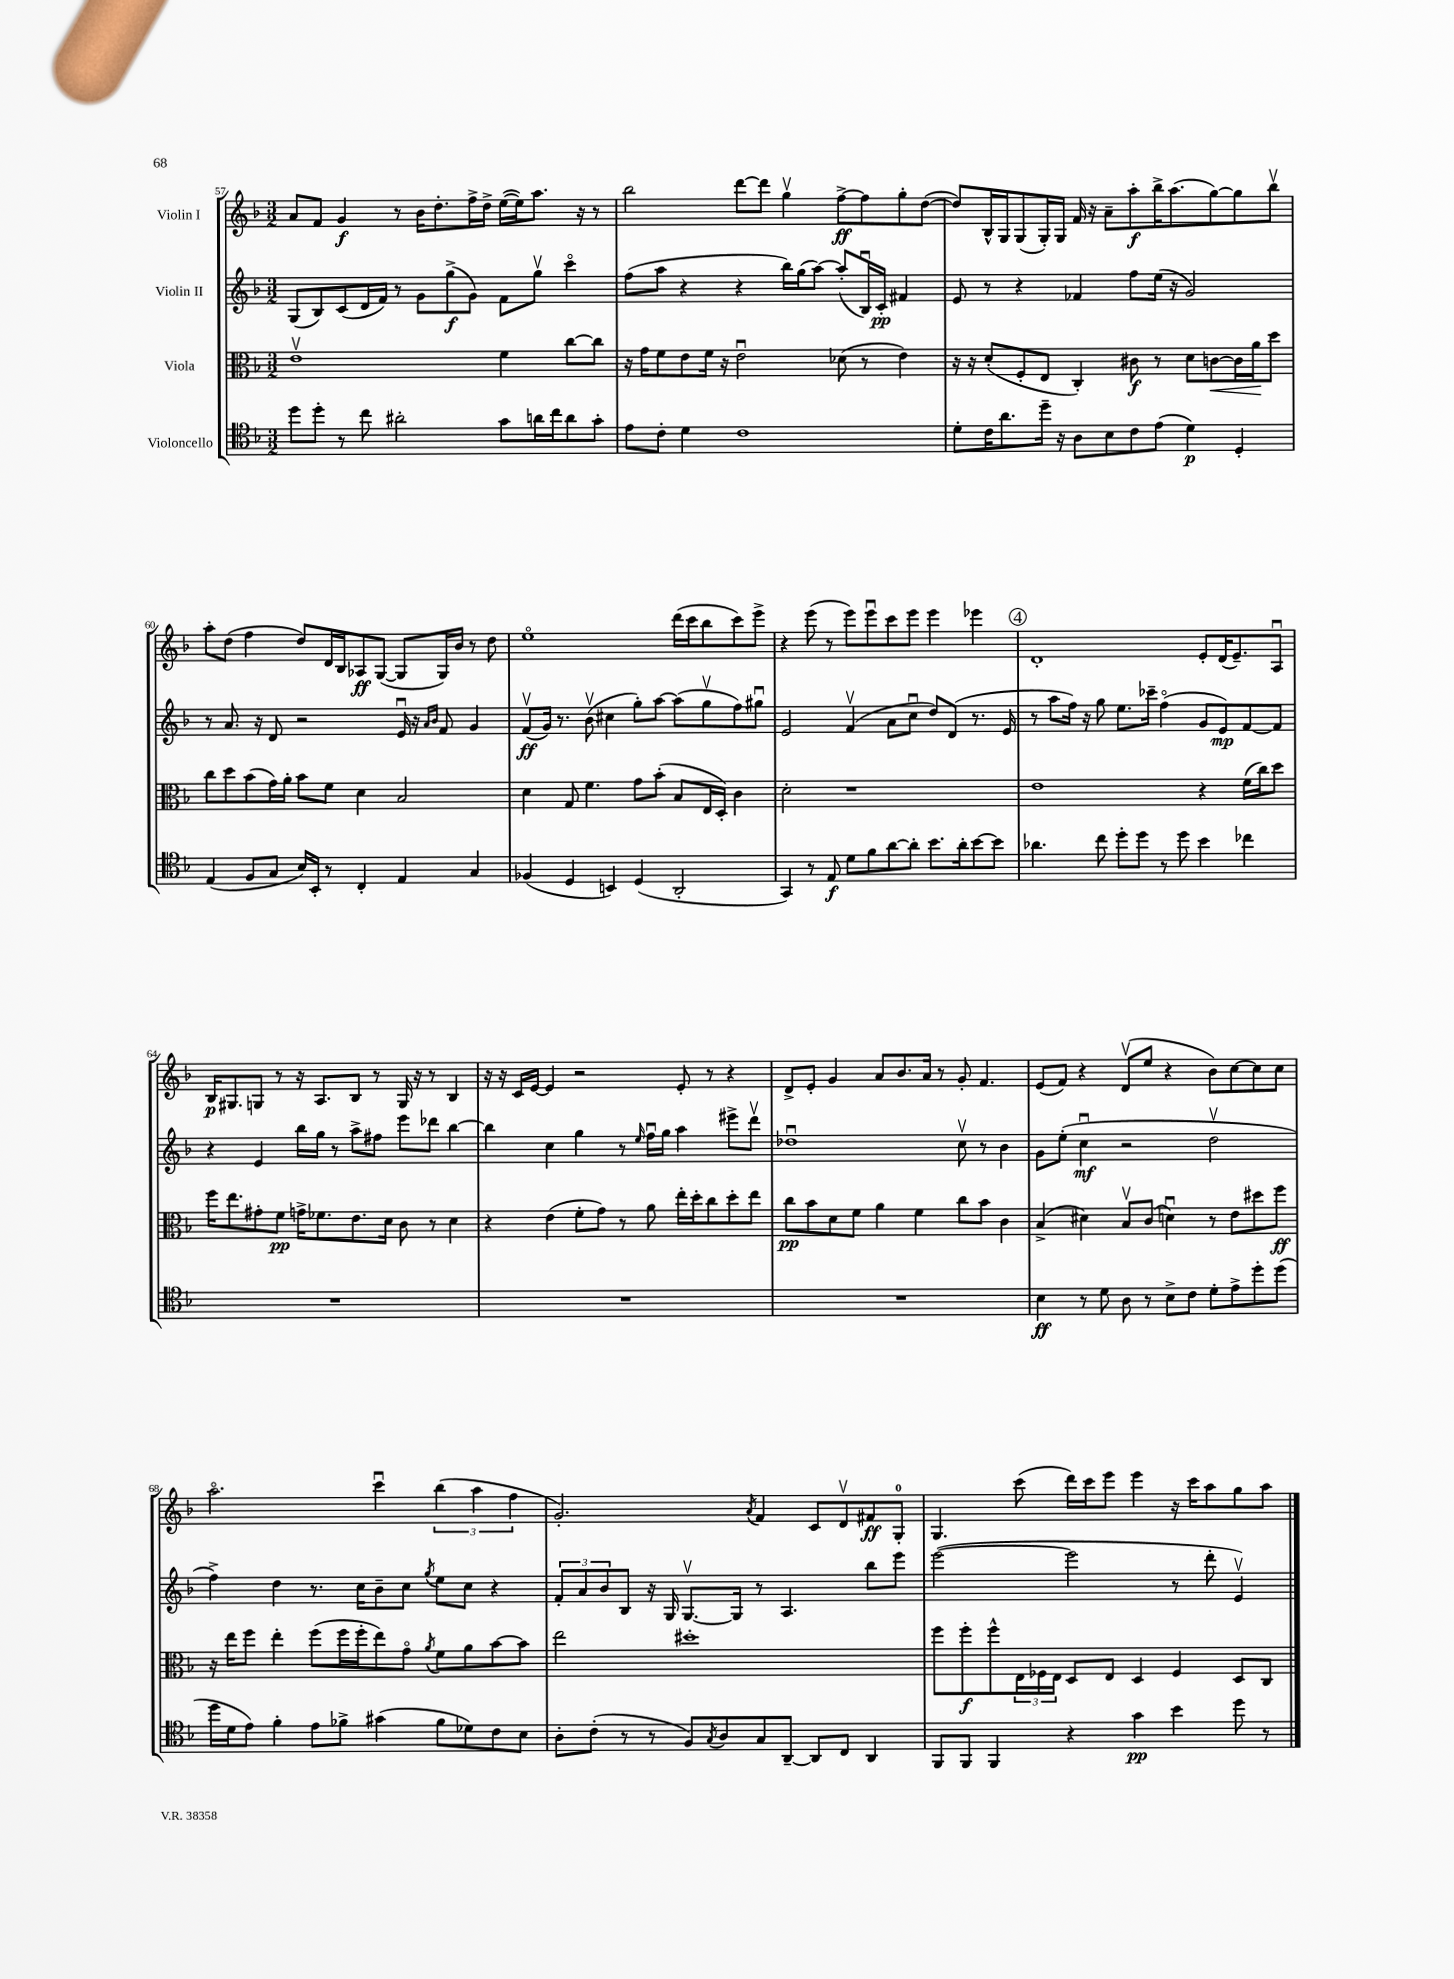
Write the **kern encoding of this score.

**kern	**dynam	**kern	**dynam	**kern	**dynam	**kern	**dynam
*part4	*part4	*part3	*part3	*part2	*part2	*part1	*part1
*staff4	*staff4	*staff3	*staff3	*staff2	*staff2	*staff1	*staff1
*I"Violoncello	*	*I"Viola	*	*I"Violin II	*	*I"Violin I	*
*clefC4	*	*clefC3	*	*clefG2	*	*clefG2	*
*k[b-]	*	*k[b-]	*	*k[b-]	*	*k[b-]	*
*M3/2	*	*M3/2	*	*M3/2	*	*M3/2	*
=57	=57	=57	=57	=57	=57	=57	=57
8dd\L	.	1ev	.	(8G/L	.	8a/L	.
8dd'\J	.	.	.	8B-/)	.	8f/J	.
8r	.	.	.	(8c/	.	4g/	f
8cc\	.	.	.	16d/L	.	.	.
.	.	.	.	16f/JJ)	.	.	.
2a#X'\	.	.	.	8r	.	8r	.
.	.	.	.	8g\L	.	16b-\KL	.
.	.	.	.	.	.	8.dd'\	.
.	.	.	.	(8gg^\	f	.	.
.	.	.	.	8g\J)	.	16ff^\L	.
.	.	.	.	.	.	16dd^\JJ	.
8g\L	.	4f\	.	8f\L	.	([16ee\LL	.
.	.	.	.	.	.	16ee\J])	.
16an\L	.	.	.	8ggv\J	.	8.aa\J	.
16cc\J	.	.	.	.	.	.	.
8a\	.	[8cc\L	.	4ccc\	.	.	.
.	.	.	.	.	.	16r	.
8g'\J	.	8cc\J]	.	.	.	8r	.
=58	=58	=58	=58	=58	=58	=58	=58
8e\L	.	16r	.	(8ff\L	.	2bb-\	.
.	.	16g\KL	.	.	.	.	.
8c'\J	.	8f\	.	8aa\J	.	.	.
4d\	.	8e\	.	4r	.	.	.
.	.	16f\Jk	.	.	.	.	.
.	.	16r	.	.	.	.	.
1c	.	2eu\	.	4r	.	[8ddd\L	.
.	.	.	.	.	.	8ddd\J]	.
.	.	.	.	16bb-\LL)	.	4ggv\	.
.	.	.	.	(16gg\J	.	.	.
.	.	.	.	[8aa\J)	.	.	.
.	.	(8d-X\	.	(8aa'/L]	.	[8ff^\L	ff
.	.	8r	.	16B-u/L)	.	8ff\]	.
.	.	.	.	16c'/JJ	pp	.	.
.	.	4e\)	.	4f#X/	.	8gg'\	.
.	.	.	.	.	.	([8dd\J	.
=59	=59	=59	=59	=59	=59	=59	=59
8d'\L	.	16r	.	8e/	.	8dd/L])	.
.	.	16r	.	.	.	.	.
16c\K	.	(8d'/L	.	8r	.	16B-^^/L	.
8.a\	.	.	.	.	.	16G/J	.
.	.	8F'/	.	4r	.	(8G/	.
16dd~\Jk	.	8E/J	.	.	.	16G'/L)	.
16r	.	.	.	.	.	16G/JJ	.
8A\L	.	4C'/)	.	4f-X/	.	16f/	.
.	.	.	.	.	.	16r	.
8B-\	.	.	.	.	.	8a~\L	.
8c\	.	8c#X\	f	8ff\L	.	8aa'\	f
(8e\J	.	8r	.	(16ee\Jk	.	16bb-^\K	.
.	.	.	.	16r	.	(8.aa\	.
4d\)	p	8d\L	.	2g/)	.	.	.
!	!	!	!LO:HP:b	!	!	!	!
.	.	[8cn\	<	.	.	[8gg\)	.
4D'/	.	16c\L]	.	.	.	8gg\]	.
.	.	16a\J	.	.	.	.	.
.	.	8dd\J	[	.	.	8bb-v\J	.
!!LO:LB:g=z
=60	=60	=60	=60	=60	=60	=60	=60
(4E/	.	8cc\L	.	8r	.	8aa'\L	.
.	.	8dd\	.	8.a/	.	(8dd\J	.
8F/L	.	(8b-\	.	.	.	4ff\	.
.	.	.	.	16r	.	.	.
8G/J	.	16g\L)	.	8d/	.	.	.
.	.	16a'\JJ	.	.	.	.	.
16B-/LL)	.	8b-\L	.	2r	.	8dd/L)	.
16BB-'/JJ	.	.	.	.	.	.	.
8r	.	8f\J	.	.	.	16d/L	.
.	.	.	.	.	.	16B-/J	.
4C'/	.	4d\	.	.	.	8A-X/	ff
.	.	.	.	.	.	([8G/J	.
4E/	.	2B-/	.	16eu/	.	8G/L]	.
.	.	.	.	16r	.	.	.
.	.	.	.	16qqa/LL	.	.	.
.	.	.	.	16qqb-/JJ	.	.	.
.	.	.	.	8f/	.	16G/L)	.
.	.	.	.	.	.	16b-/JJ	.
4G/	.	.	.	4g/	.	8r	.
.	.	.	.	.	.	8dd\	.
=61	=61	=61	=61	=61	=61	=61	=61
(4F-X/	.	4d\	.	(8fv/L	ff	1ee	.
.	.	.	.	16g/Jk)	.	.	.
.	.	.	.	8.r	.	.	.
4D/	.	8G/	.	.	.	.	.
.	.	4.f\	.	(8b-v\	.	.	.
4BBn/)	.	.	.	4cc#X\	.	.	.
(4D/	.	8g\L	.	8gg'\L)	.	.	.
.	.	(8b-'\J	.	[8aa\J	.	.	.
2AA'/	.	8B-/L	.	(8aa\L]	.	(16ddd\LL	.
.	.	.	.	.	.	16ccc\J	.
.	.	16E/L	.	8ggv\	.	8bb-\	.
.	.	16D'/JJ)	.	.	.	.	.
.	.	4c\	.	8ff\)	.	8ccc\)	.
.	.	.	.	8gg#Xu\J	.	8eee^\J	.
=62	=62	=62	=62	=62	=62	=62	=62
4GG/)	.	2d'\	.	2e/	.	4r	.
8r	.	.	.	.	.	(8eee\	.
8E/	f	.	.	.	.	8r	.
8d\L	.	1r	.	(4fv/	.	8eee\L)	.
8f\	.	.	.	.	.	8eeeu\	.
[8a\	.	.	.	8a\L	.	8ccc\	.
8a'\J]	.	.	.	8ccu\J	.	8eee\J	.
8.b-\L	.	.	.	8dd/L)	.	4eee\	.
.	.	.	.	(8d/J	.	.	.
16a'\k	.	.	.	.	.	.	.
[8b-\	.	.	.	8.r	.	4eee-X\	.
8b-\J]	.	.	.	.	.	.	.
.	.	.	.	16e/	.	.	.
!!LO:REH:place=s1:t=4
=63	=63	=63	=63	=63	=63	=63	=63
4.a-X\	.	1e	.	8r	.	1d'	.
.	.	.	.	8aa\L	.	.	.
.	.	.	.	16ff\Jk)	.	.	.
.	.	.	.	16r	.	.	.
8cc\	.	.	.	8gg\	.	.	.
8dd'\L	.	.	.	8.ee\L	.	.	.
8dd\J	.	.	.	.	.	.	.
.	.	.	.	16ccc-X~\Jk	.	.	.
8r	.	.	.	(4ff\	.	.	.
8dd\	.	.	.	.	.	.	.
4b-\	.	4r	.	8g/L	.	8e'/L	.
.	.	.	.	8e/)	mp	(16d/K	.
.	.	.	.	.	.	8.e~/)	.
4cc-X\	.	(16f\LL	.	[8f/	.	.	.
.	.	16cc\J)	.	.	.	.	.
.	.	8dd\J	.	8f/J]	.	8Au/J	.
!!LO:LB:g=z
=64	=64	=64	=64	=64	=64	=64	=64
1.r	.	16ff\KL	.	4r	.	16B-/KL	p
.	.	8.ee\	.	.	.	8.G#X/	.
.	.	8g#X'\	.	4e/	.	8Gn/J	.
.	.	8f\J	pp	.	.	8r	.
.	.	16gn^\KL	.	16bb-\LL	.	16r	.
.	.	8.f-X\	.	16gg\JJ	.	8.A/L	.
.	.	.	.	8r	.	.	.
.	.	8.e\	.	8aa^\L	.	8B-/J	.
.	.	.	.	8ff#X\J	.	8r	.
.	.	16d\Jk	.	.	.	.	.
.	.	8c\	.	8eee\L	.	16G/	.
.	.	.	.	.	.	16r	.
.	.	8r	.	8ddd-X\J	.	8r	.
.	.	4d\	.	[4bb-\	.	4B-/	.
=65	=65	=65	=65	=65	=65	=65	=65
1.r	.	4r	.	4bb-\]	.	16r	.
.	.	.	.	.	.	16r	.
.	.	.	.	.	.	16c/LL	.
.	.	.	.	.	.	[16e/JJ	.
.	.	(4e\	.	4cc\	.	4e/]	.
.	.	8f'\L	.	4gg\	.	2r	.
.	.	8g\J)	.	.	.	.	.
.	.	8r	.	8r	.	.	.
.	.	.	.	16qqee/	.	.	.
.	.	8a\	.	16ffu\LL	.	.	.
.	.	.	.	16gg\JJ	.	.	.
.	.	16ee'\LL	.	4aa\	.	8e'/	.
.	.	16dd'\J	.	.	.	.	.
.	.	8cc\	.	.	.	8r	.
.	.	8dd'\	.	8eee#X^\L	.	4r	.
.	.	8ee\J	.	8dddv\J	.	.	.
=66	=66	=66	=66	=66	=66	=66	=66
1.r	.	8cc\L	pp	1dd-Xu	.	8d^/L	.
.	.	8b-\	.	.	.	8e'/J	.
.	.	8d\	.	.	.	4g/	.
.	.	8f\J	.	.	.	.	.
.	.	4a\	.	.	.	8a/L	.
.	.	.	.	.	.	8.b-/	.
.	.	4f\	.	.	.	.	.
.	.	.	.	.	.	16a/Jk	.
.	.	.	.	.	.	8r	.
.	.	8cc\L	.	8ccv\	.	8g'/	.
.	.	8b-\J	.	8r	.	4.f/	.
.	.	4c\	.	4b-\	.	.	.
=67	=67	=67	=67	=67	=67	=67	=67
4B-\	ff	(4B-^/	.	8g\L	.	(8e/L	.
.	.	.	.	(8ee'\J	.	8f/J)	.
8r	.	4d#X\)	.	4ccu\	mf	4r	.
8d\	.	.	.	.	.	.	.
8A\	.	8B-v/L	.	2r	.	(8dv/L	.
8r	.	(8c/J	.	.	.	8ee/J	.
8B-^\L	.	4dnu\)	.	.	.	4r	.
8c\J	.	.	.	.	.	.	.
8d'\L	.	8r	.	2ddv\	.	8b-\L)	.
8e^\	.	8e\L	.	.	.	[8cc\	.
8dd'\	.	8dd#X\	.	.	.	8cc\]	.
(8dd\J	.	8ff\J	ff	.	.	8cc\J	.
!!LO:LB:g=z
=68	=68	=68	=68	=68	=68	=68	=68
16dd\LL	.	16r	.	4ff^\)	.	2.aa\	.
16d\J	.	16ee\KL	.	.	.	.	.
8e\J)	.	8ff\J	.	.	.	.	.
4f'\	.	4ee'\	.	4dd\	.	.	.
8e\L	.	(8ff\L	.	8.r	.	.	.
8f-X^\J	.	16ff\L	.	.	.	.	.
.	.	16ff'\J	.	16cc\KL	.	.	.
(4g#X\	.	8ee\)	.	8b-~\	.	4cccu\	.
.	.	8g\J	.	8cc\J	.	.	.
.	.	8qa/	.	8qgg/	.	.	.
8f-\L	.	8f\L	.	8ee\L	.	(6bb-\	.
8d-X\)	.	8a\	.	8cc\J	.	.	.
.	.	.	.	.	.	6aa\	.
8c\	.	[8b-\	.	4r	.	.	.
.	.	.	.	.	.	6ff\	.
8B-\J	.	8b-\J]	.	.	.	.	.
=69	=69	=69	=69	=69	=69	=69	=69
8A'\L	.	2ee\	.	12f'/L	.	2.g'/)	.
.	.	.	.	12a/	.	.	.
(8c'\J	.	.	.	.	.	.	.
.	.	.	.	12b-/	.	.	.
8r	.	.	.	8B-/J	.	.	.
8r	.	.	.	16r	.	.	.
.	.	.	.	16G/	.	.	.
8F/L)	.	1dd#X'	.	[8.Gv/L	.	.	.
8qG/	.	.	.	.	.	.	.
8A/	.	.	.	.	.	.	.
.	.	.	.	16G/Jk]	.	.	.
.	.	.	.	.	.	8qa/	.
8G/	.	.	.	8r	.	4f/	.
[8AA~/J	.	.	.	4.A/	.	.	.
8AA/L]	.	.	.	.	.	8c/L	.
8C/J	.	.	.	.	.	8dv/	.
4AA/	.	.	.	8bb-\L	.	8f#X/	ff
.	.	.	.	8eee\J	.	8G'/J	.
=70	=70	=70	=70	=70	=70	=70	=70
8FF/L	.	8ff\L	.	([2eee\	.	4.G/	.
8FF/J	.	8ff'\	f	.	.	.	.
4FF/	.	8ff^^\	.	.	.	.	.
.	.	24E\L	.	.	.	(8ccc\	.
.	.	24F-X\	.	.	.	.	.
.	.	24E\JJ	.	.	.	.	.
4r	.	8D/L	.	2eee\]	.	16ddd\LL)	.
.	.	.	.	.	.	16ccc\J	.
.	.	8E/J	.	.	.	8eee\J	.
4g\	pp	4D/	.	.	.	4eee\	.
4b-\	.	4F-/	.	8r	.	16r	.
.	.	.	.	.	.	16ccc\KL	.
.	.	.	.	8ddd'\	.	8aa\	.
8dd\	.	8D/L	.	4ev/)	.	8gg\	.
8r	.	8C/J	.	.	.	8aa\J	.
==	==	==	==	==	==	==	==
*-	*-	*-	*-	*-	*-	*-	*-
